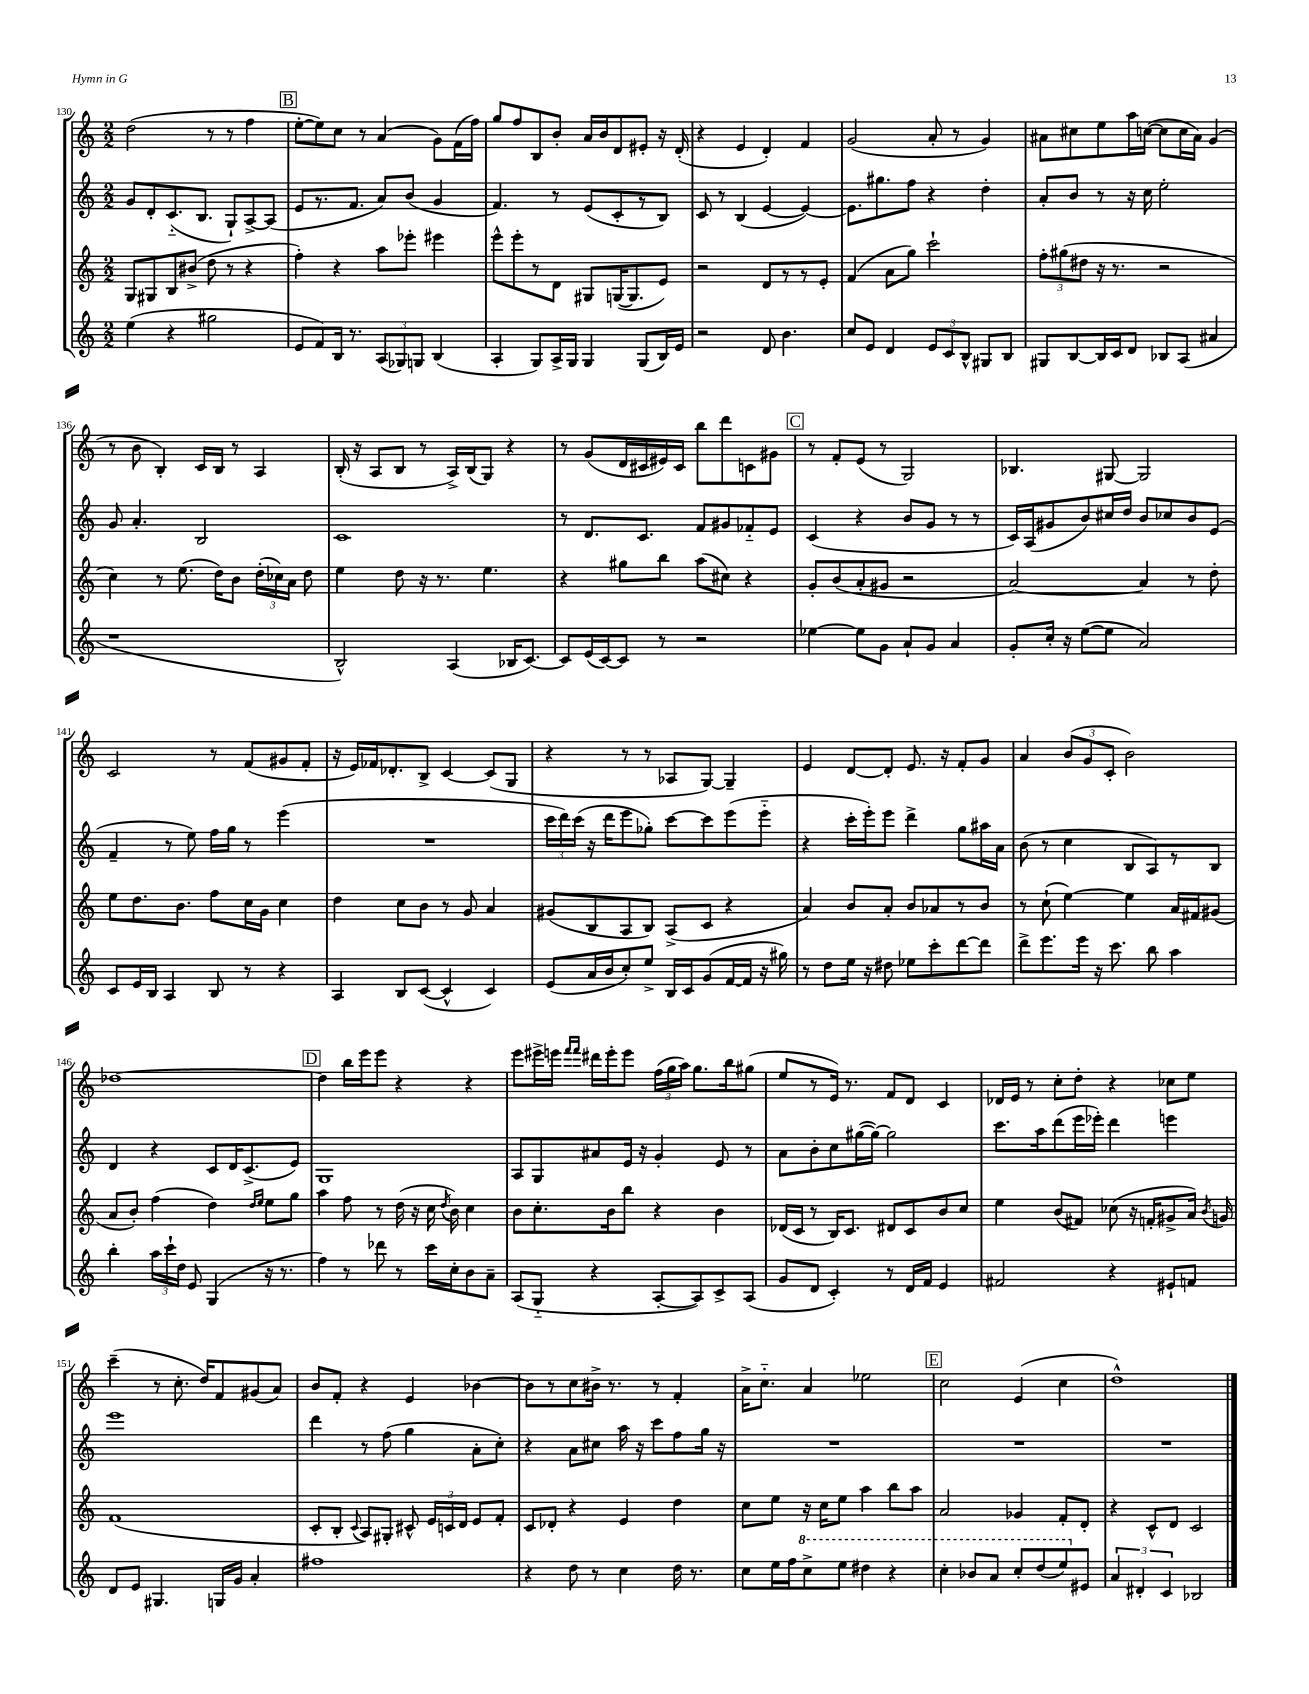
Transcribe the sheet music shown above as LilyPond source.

<<
\new StaffGroup <<
\new Staff = "s0" {
    \clef treble \key c \major \numericTimeSignature \time 2/2
    \autoBeamOff d''2( r8 r8 f''4 |
    \mark \markup { \box "B" } e''8[~-. e''8) c''8] r8 a'4( g'8[) f'16( f''16]) |
    g''8[ f''8 b8 b'8]-. a'16[ b'16 d'8 eis'8]-. r16 d'16-.( |
    r4 e'4 d'4-.) f'4 |
    g'2( a'8-. r8 g'4) |
    ais'8[ cis''8 e''8 a''16 c''16]~( c''8[ c''16 ais'16]) g'4( |
    r8 b'8 b4-.) c'16[ b16] r8 a4 |
    b16-.( r16 a8[ b8] r8 a16[->) b16( g8]) r4 |
    r8 g'8[( d'16 cis'16 eis'16) cis'16] b''8[ d'''8 c'8 gis'8] |
    \mark \markup { \box "C" } r8 f'8[-. e'8]( r8 g2) |
    bes4. gis8~ gis2 |
    c'2 r8 f'8[( gis'8 f'8]-. |
    r16 e'16[) fes'16 des'8.-. b8]-> c'4~ c'8[( g8] |
    r4 r8 r8 aes8[ g8]~) g4-- |
    e'4 d'8[~ d'8]-. e'8. r16 f'8[-. g'8] |
    a'4 \tuplet 3/2 { b'8[( g'8 c'8]-. } b'2) |
    des''1~ |
    \mark \markup { \box "D" } des''4 b''16[ e'''16 e'''8] r4 r4 |
    e'''8[ eis'''16-> e'''16] \grace { f'''16[ f'''16] } dis'''16[ e'''16-. e'''8] \tuplet 3/2 { f''16[( g''16 a''16]) } g''8.[ b''16 gis''8]( |
    e''8[ r8 e'16]) r8. f'8[ d'8] c'4 |
    des'16[ e'16] r8 c''8[-. d''8]-. r4 ces''8[ e''8] |
    c'''4--( r8 c''8.-. d''16[) f'8 gis'8( a'8]) |
    b'8[ f'8]-. r4 e'4 bes'4~ |
    bes'8[ r8 c''8 bis'16]-> r8. r8 f'4-. |
    a'16[-> c''8.]-_ a'4 ees''2 |
    \mark \markup { \box "E" } c''2 e'4( c''4 |
    d''1-^) \bar "|." |
}
\new Staff = "s1" {
    \clef treble \key c \major \numericTimeSignature \time 2/2
    \autoBeamOff g'8[ d'8-. c'8.-_( b8.] g8[-!) a8~-> a8]( |
    \mark \markup { \box "B" } e'8[ r8. f'8.] a'8[) b'8]( g'4 |
    f'4.) r8 e'8[( c'8-. r8 b8]) |
    c'8 r8 b4( e'4~ e'4~) |
    e'8.[ gis''8. f''8] r4 d''4-. |
    a'8[-. b'8] r8 r16 c''16 e''2-. |
    g'8 a'4.-. b2 |
    c'1 |
    r8 d'8.[ c'8.] f'8[ gis'8 fes'8-_ e'8] |
    \mark \markup { \box "C" } c'4( r4 b'8[ g'8] r8 r8 |
    c'16[) a16( gis'8 b'8) cis''16 d''16] b'8[ ces''8 b'8 e'8]( |
    f'4-- r8 e''8) f''16[ g''16] r8 e'''4( |
    R1 |
    \tuplet 3/2 { c'''16[ d'''16) c'''16]( } r16 d'''16[ e'''8 ges''8]-.) c'''8[~ c'''8 e'''8( e'''8]-_ |
    r4 c'''16[-. e'''16-.) e'''8] d'''4-> g''8[ ais''16 a'16] |
    b'8( r8 c''4 b8[ a8) r8 b8] |
    d'4 r4 c'8[ d'16 c'8.->( e'8]) |
    \mark \markup { \box "D" } g1 |
    a8[ g8 ais'8 e'16] r16 g'4-. e'8 r8 |
    a'8[ b'8-. c''8 gis''16~( gis''16]~) gis''2 |
    c'''8.[ a''16 d'''8( e'''16 ees'''16]-.) d'''4 e'''4 |
    e'''1 |
    d'''4 r8 f''8( g''4 a'8[-. c''8]-.) |
    r4 a'8[ cis''8] a''16 r16 c'''8[ f''8 g''16] r16 |
    R1 |
    \mark \markup { \box "E" } R1 |
    R1 \bar "|." |
}
\new Staff = "s2" {
    \clef treble \key c \major \numericTimeSignature \time 2/2
    \autoBeamOff g8[ gis8 b8 bis'8]->( d''8 r8 r4 |
    \mark \markup { \box "B" } f''4-.) r4 a''8[ ees'''8]-. eis'''4 |
    e'''8[-^ e'''8-. r8 d'8] gis8[ g16~( g8. e'8]) |
    r2 d'8[ r8 r8 e'8]-. |
    f'4( a'8[ g''8]) c'''2-! |
    \tuplet 3/2 { f''8[-. gis''8( dis''8] } r16 r8. r2 |
    c''4) r8 e''8.( d''16[) b'8] \tuplet 3/2 { d''16[-.( ces''16) a'16] } d''8 |
    e''4 d''8 r16 r8. e''4. |
    r4 gis''8[ b''8] a''8[( cis''8]) r4 |
    \mark \markup { \box "C" } g'8[-. b'8( a'8-. gis'8] r2 |
    a'2~) a'4 r8 d''8-. |
    e''8[ d''8. b'8.] f''8[ c''16 g'16] c''4 |
    d''4 c''8[ b'8] r8 g'8 a'4 |
    gis'8[( b8 a8 b8]) a8[->( c'8] r4 |
    a'4) b'8[ a'8]-. b'8[ aes'8 r8 b'8] |
    r8 c''8-!( e''4~) e''4 a'16[ fis'16 gis'8]( |
    a'8[ b'8]-.) f''4( d''4) \grace { d''16[ e''16] } e''8[ g''8] |
    \mark \markup { \box "D" } a''4 f''8 r8 d''16( r16 c''16 \acciaccatura { d''8 } b'16) c''4 |
    b'8[ c''8.-. b'16 b''8] r4 b'4 |
    des'16[( c'16] r8 b16[) c'8.] dis'8[ c'8 b'8 c''8] |
    e''4 b'8[( fis'8]) ces''8( r16 f'16[-. gis'8-> a'16]) \acciaccatura { b'8 } g'16 |
    f'1( |
    c'8[-. b8]-. \appoggiatura { c'8 } a8[) gis8]-. cis'8-^ \tuplet 3/2 { e'16[ c'16 d'16] } e'8[ f'8]-. |
    c'8[ des'8]-. r4 e'4 d''4 |
    c''8[ e''8] r16 c''16[ e''8] a''4 b''8[ a''8] |
    \mark \markup { \box "E" } a'2 ges'4 f'8[-. d'8]-. |
    r4 c'8[-^ d'8] c'2 \bar "|." |
}
\new Staff = "s3" {
    \clef treble \key c \major \numericTimeSignature \time 2/2
    \autoBeamOff e''4( r4 gis''2 |
    \mark \markup { \box "B" } e'8[ f'8) b16] r8. \tuplet 3/2 { a8[( ges8) g8] } b4( |
    a4-. g8[) a16-> g16] g4 g8[( b16) e'16] |
    r2 d'8 b'4. |
    c''8[ e'8] d'4 \tuplet 3/2 { e'8[ c'8 b8]-^ } gis8[ b8] |
    gis8[ b8~ b16 c'16 d'8] bes8[ a8]( ais'4 |
    r1 |
    b2-^) a4( bes16[ c'8.]~) |
    c'8[ e'16( c'16~) c'8] r8 r2 |
    \mark \markup { \box "C" } ees''4~ ees''8[ g'8] a'8[-! g'8] a'4 |
    g'8[-. c''16]-. r16 e''8[~( e''8] a'2) |
    c'8[ e'16 b16] a4 b8 r8 r4 |
    a4 b8[ c'8]~( c'4-^ c'4) |
    e'8[( a'16 b'16 c''8-.) e''8]-> b16[ c'16 g'8( f'16~ f'16] r16 gis''16) |
    r8 d''8[ e''16] r16 dis''8 ees''8[ c'''8-. d'''8~ d'''8] |
    d'''8[-> e'''8. e'''16] r16 c'''8. b''8 a''4 |
    b''4-. \tuplet 3/2 { a''16[ c'''16-! d''16] } e'8 g4( r16 r8. |
    \mark \markup { \box "D" } f''4) r8 des'''8 r8 c'''16[ c''16-. b'8 a'8]-- |
    a8[( g8]-_ r4 a8[~-. a8) c'8-> a8]( |
    g'8[ d'8] c'4-.) r8 d'16[ f'16] e'4 |
    fis'2 r4 eis'8[-! f'8] |
    d'8[ e'8] gis4. g16[ g'16] a'4-. |
    fis''1 |
    r4 d''8 r8 c''4 d''16 r8. |
    c''8[ e''16 f''16 \ottava #1 c'''8-> e'''8] dis'''4 r4 |
    \mark \markup { \box "E" } c'''4-. bes''8[ a''8] c'''8[-. d'''8( e'''8) \ottava #0 eis'8] |
    \tuplet 3/2 { a'4 dis'4-. c'4 } bes2 \bar "|." |
}
>>
>>
\layout { \context { \Score currentBarNumber = #130 } }
